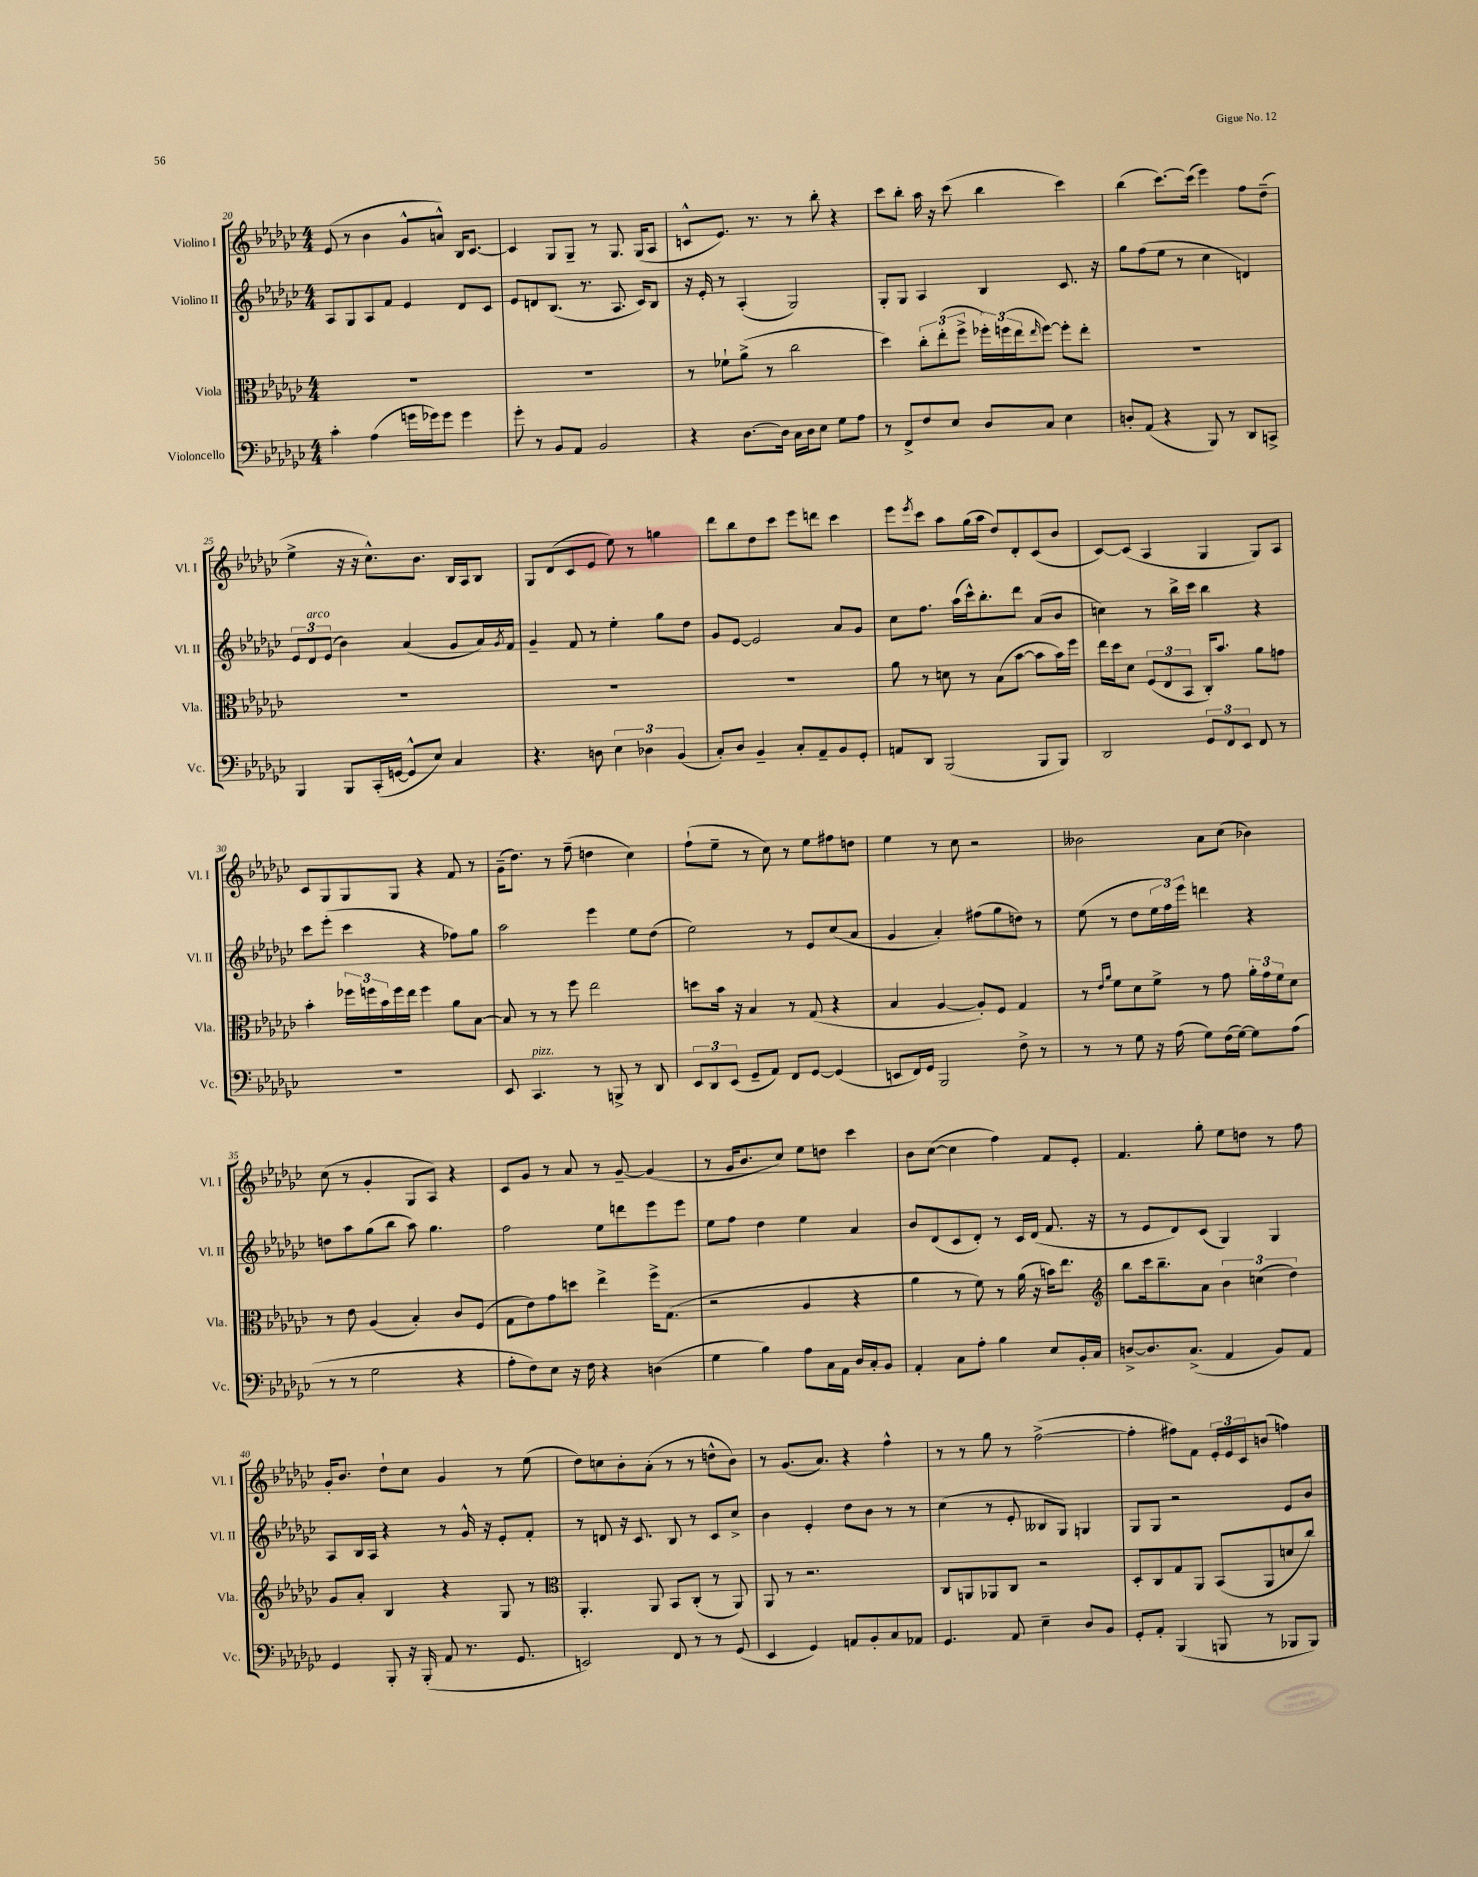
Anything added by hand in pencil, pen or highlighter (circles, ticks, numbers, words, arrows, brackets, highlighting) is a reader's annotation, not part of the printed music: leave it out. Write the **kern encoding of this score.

**kern	**kern	**kern	**kern
*staff4	*staff3	*staff2	*staff1
*clefF4	*clefC3	*clefG2	*clefG2
*k[b-e-a-d-g-c-]	*k[b-e-a-d-g-c-]	*k[b-e-a-d-g-c-]	*k[b-e-a-d-g-c-]
*M4/4	*M4/4	*M4/4	*M4/4
4c-'\	1r	8A-/L	(8e-/
.	.	8G-/	8r
(4A-\	.	8A-/	4b-\
.	.	8f/J	.
16g\LL	.	4e-/	8g-^^/L
16g-\J)	.	.	.
8g-\J	.	.	8a^^/J)
4g-\	.	8d-/L	16B-/LK
.	.	.	[8.c-/J
.	.	8c-/J	.
=	=	=	=
8g-'\	1r	8e-/L	4c-/]
8r	.	8d/	.
8BB-/L	.	(8.B-/J	8G-/L
8AA-/J	.	.	8G-~/J
.	.	8.r	.
2BB-/	.	.	8r
.	.	8.A-/	8.G-/
.	.	16c-/LK)	(16G-/LK
.	.	8B-/J	8A-/J
=	=	=	=
4r	8r	16r	8c^^/L
.	.	16e-'/	.
.	8f-`\L	8r	8.e-/J)
[8.D-\L	(8a-^\J	(4A-'/	.
.	.	.	8.r
.	8r	.	.
16D-\]Jk	.	.	.
16C-\LL	2cc-\	2G-/)	8r
16D-\J	.	.	.
8E-\J	.	.	8bb-'\
8G-\L	.	.	4r
8A-\J	.	.	.
=	=	=	=
8r	4dd-\)	8G-'/L	8ccc-\L
8FF^/L	.	8G-/J	8bb-'\J
8F/	12cc-'\L	4A-/	16aa-\
.	.	.	16r
.	(12ee-'\	.	.
8E-/J	.	.	(8ccc-\
.	12ff^\J	.	.
8D-/L	24ff-'\LL)	4B-/	4bb-\
.	(24ff\	.	.
.	24ee-\J	.	.
.	16qqee-/	.	.
8C-/J	[8ff\J)	.	.
4E-\	8ff'\]L	8.c-/	4ccc-\)
.	8ee-'\J	.	.
.	.	16r	.
=	=	=	=
8D'/L	1r	8gg-\L	(4bb-\
(8AA-/J	.	(8ff\	.
4r	.	8ee-\J	[8.ccc-\L)
.	.	8r	.
.	.	.	(16ccc-\]Jk
8BBB-/)	.	4cc-\	4eee-\)
8r	.	.	.
8DD-/L	.	4d/)	8ff\L
8CC^/J	.	.	(8dd-~\J
=	=	=	=
4BBB-/	1r	12e-/L	4ee-^\
.	.	12d-/	.
.	.	(12e-/J	.
8BBB-/L	.	4b-\)	16r
.	.	.	16r
(16CC-'/L	.	.	8.cc-^^\L)
[16GG/JJ	.	.	.
8GG^^/]L	.	(4a-/	.
.	.	.	8.b-\J
8E-/J)	.	.	.
4C-/	.	8g-/L	16B-/LL
.	.	.	16A-/J
.	.	16a-/L)	8B-/J
.	.	8qg-/	.
.	.	16f/JJ	.
=	=	=	=
4.r	1r	4g-~/	8G-/L
.	.	.	(8d-/
.	.	8f/	8c-/
8D\	.	8r	8e-/J
6E-\	.	4ee-'\	8ee-\)
.	.	.	8r
6D-\	.	.	.
.	.	8gg-\L	4gg\
(6BB-/	.	.	.
.	.	8dd-\J	.
=	=	=	=
8C-'/L)	1r	8g-/L	8ddd-\L
8D-/J	.	[8e-/J	8bb-\
4BB-~/	.	2e-/]	8dd-\
.	.	.	8ccc-\J
8C-'/L	.	.	8eee-\L
8AA-~/	.	.	8ddd\J
8BB-/	.	8a-/L	4ccc-\
8GG-'/J	.	8g-/J	.
=	=	=	=
8AA/L	8a-\	8cc-\L	8eee-\L
.	.	.	8qeee-/
8DD-/J	8r	8.ff\J	8ccc-\J
(2BBB-/	8d\	.	8aa-\L
.	.	(16aa-\LL	.
.	8r	16ccc-^^\J)	(16gg-\L
.	.	8.bb-'\	16aa-\JJ
.	(8B-\L	.	8dd-/L)
.	[8b-\J	8ddd-\J	8d-'/
8BBB-/L	8b-\]L	(8a-/L	(8c-/
8BBB-/J)	16b-\L)	8b-/J	8b-/J
.	16ff\JJ	.	.
=	=	=	=
2DD-/	16ee-\LL	4cc\)	[8c-/L)
.	16dd-\J	.	.
.	8d-\J	.	(8c-/]J
.	(12F/L	8r	4A-/
.	12E-/	.	.
.	.	16bb-^\LL	.
.	12BB-/J	.	.
.	.	16ccc-\JJ	.
12GG-/L	16C-'/LK)	4bb-\	4G-/
.	8.b-/J	.	.
12FF/	.	.	.
12EE-/J	.	.	.
8FF/	8a-\L	4r	8G-/L)
8r	8g\J	.	8A-/J
=	=	=	=
1r	4b-'\	8ccc-\L	8c-/L
.	.	(8eee-'\J	8G-/
.	24ff-\LL	4ccc-\	8G-/
.	24ff\	.	.
.	24b-\	.	.
.	16ff\	.	8G-/J
.	16ee-\JJ	.	.
.	4ff\	4r	4r
.	8a-\L	8ff-\L)	8f/
.	[8B-\J	8gg-\J	8r
=	=	=	=
8EE-/	8B-/]	2aa-\	(16g-~\LK
.	.	.	8.dd-\J)
4.CC-/	8r	.	.
.	8r	.	8r
.	8ff\	.	(8ff~\
8r	2ee-\	4eee-\	4dd\
8BBB^/	.	.	.
8r	.	8ee-\L	4cc-\)
8DD-/	.	(8dd-\J	.
=	=	=	=
12EE-/L	8dd\L	2ee-\)	(8ff`\L
12DD-/	.	.	.
.	16b-\Jk	.	8ee-~\J
(12EE-/J	.	.	.
.	16r	.	.
8GG-~/L	4B-/	.	8r
8AA-/J)	.	.	8cc-\)
8FF/L	8r	8r	8r
[8GG-/J	(8G-/	8e-/L	8ee-\L
(4GG-/]	4r	(8cc-/	8ff#\
.	.	8a-/J	8dd\J
=	=	=	=
8EE/L	4B-/	4g-/	4ee-\
16FF/L)	.	.	.
16GG-/JJ	.	.	.
2BBB-/	[4A-/	4a-'/)	8r
.	.	.	8cc-\
.	8A-'/]L)	(8ff#\L	2r
.	8F/J	8gg-\	.
8F^\	4G-/	8dd\J)	.
8r	.	8r	.
=	=	=	=
8r	8r	(8ee-\	2b--\
.	16qqe-/LL	.	.
.	16qqa-/JJ	.	.
8r	8f\L	8r	.
8G-\	8d-\	8dd-\L	.
16r	8f^\J	24ee-\L	.
.	.	24ff\)	.
(16A-\	.	.	.
.	.	24eee-\JJ	.
8G-\L)	8r	4ddd\	8a-\L
(16F\L	8g-\	.	(8cc-\J
[16G-\JJ)	.	.	.
8G-\]L	24a-'\LL	4r	4b-\)
.	24g-\	.	.
.	24f\J	.	.
(8A-\J	8d-\J	.	.
=	=	=	=
8r	8r	8dd\L	(8cc-\
8r	8e-\	8aa-\	8r
2G-\	(4A-/	(8gg-\	4g-'/
.	.	8bb-\J	.
.	4B-'/)	8aa-\)	8G-/L
.	.	4.gg-\	8A-/J)
4r	8c-/L	.	4r
.	(8F/J	.	.
=	=	=	=
8A-'\L	8G-\L	2ff\	8c-/L
8F\)	8e-\)	.	8g-/J
8E-\J	8g-\	.	8r
16r	8dd\J	.	8a-/
16F\	.	.	.
4r	4ee-^\	8ee-\L	8r
.	.	8ddd\	[8g-~/
(4D\	16ff^\LK	8eee-\	(4g-/]
.	(8.G-\J	.	.
.	.	8eee-\J	.
=	=	=	=
4G-\	2r	8ee-\L	8r
.	.	8ff\J	16g-/LK
.	.	.	8.b-/
4B-\)	.	4dd-\	.
.	.	.	8cc-/J)
8A-\L	4A-/	4ee-\	8ee-\L
16C-\L	.	.	8dd\J
16AA-\JJ	.	.	.
16D-/LL	4r	4a-/	4ccc-\
16C-'/J	.	.	.
8BB-/J	.	.	.
=	=	=	=
4AA-'/	4a-\	8b-/L	8b-\L
.	.	(8d-/	([8cc-\J
8C-\L	8r	8c-/	4cc-\]
8A-'\J	8f\)	8d-'/J)	.
4B-\	8r	8r	4ff\)
.	(16a-\	16c-/LL	.
.	16r	(16d-/JJ	.
8E-/L	16b\LK)	8.f/	8f/L
.	8.ee-\J	.	.
16BB-'/L	.	.	8e-'/J
16C-/JJ	.	16r	.
=	=	=	=
*	*clefG2	*	*
[8D^/L	8bb-\L	8r	4.f/
8.D/]	16ccc-\k	8e-/L	.
.	8.bb-~\	.	.
.	.	8d-/)	.
(8.C-^/J	.	.	.
.	8a-\J	(8c-/J	8gg-'\
4AA-/	6b-\	4G-/)	8ee-\L
.	.	.	8dd\J
.	(6cc\	.	.
8BB-/L)	.	4G-/	8r
.	6dd-\)	.	.
8AA-/J	.	.	8ff\
=	=	=	=
4GG-/	8g-/L	8A-/L	16g-'/LK
.	.	.	8.b-/J
.	8a-'/J	16B-/L	.
.	.	16A-/JJ	.
8BBB-'/	4B-/	4r	8dd-`\L
16r	.	.	8cc-\J
(16BBB-'/	.	.	.
8AA-/	4r	8r	4g-/
8.r	.	16g-^^/	.
.	.	16r	.
.	8G-/	8e-'/L	8r
8.GG-/	.	.	.
.	8r	8f'/J	(8ee-\
=	=	=	=
*	*clefC3	*	*
2EE/)	4.AA-'/	8r	8dd-\L)
.	.	8d/	8cc\
.	.	16r	8b-'\
.	.	8.c-/	.
.	8AA-/	.	(8a-'\J
8FF/	8BB-/L	8B-/	8r
8r	(8C-'/J	8r	8r
8r	8r	8c-/L	8dd^^\L
(8GG-/	8AA-/)	8cc-^/J	8b-\J)
=	=	=	=
4EE-/	8AA-/	4b-\	8r
.	8r	.	(8.g-/L
4GG-/)	2.r	4e-'/	.
.	.	.	8.a-/J)
8AA/L	.	8dd-\L	4r
8BB-'/	.	8b-\J	.
8C-/	.	8r	4ff^^\
8AA-/J	.	8r	.
=	=	=	=
4.GG-/	8C-/L	(4cc-\	8r
.	8AA/	.	8r
.	8AA-/	8r	8gg-\
8AA-/	8C-/J	8e-'/	8r
4E-~\	2r	8B--/L	([2ff^\
.	.	8G-/J)	.
8D-/L	.	4G/	.
8BB-/J	.	.	.
=	=	=	=
8GG-'/L	8D-'/L	8G-/L	4ff'\]
8AA-'/J	8C-/	8G-/J	.
(4BBB-/	8G-/	2r	8ff#\L)
.	8AA-/J	.	8f\J
8BBB/	(8BB-/L	.	24e-'/LL
.	.	.	24e-/
.	.	.	24c-/J
8r	8AA-/	.	(8b/J
8BBB-/L	8d/	8e-/L	4ff\)
8BBB-/J)	8cc-/J)	8b-/J	.
==	==	==	==
*-	*-	*-	*-
